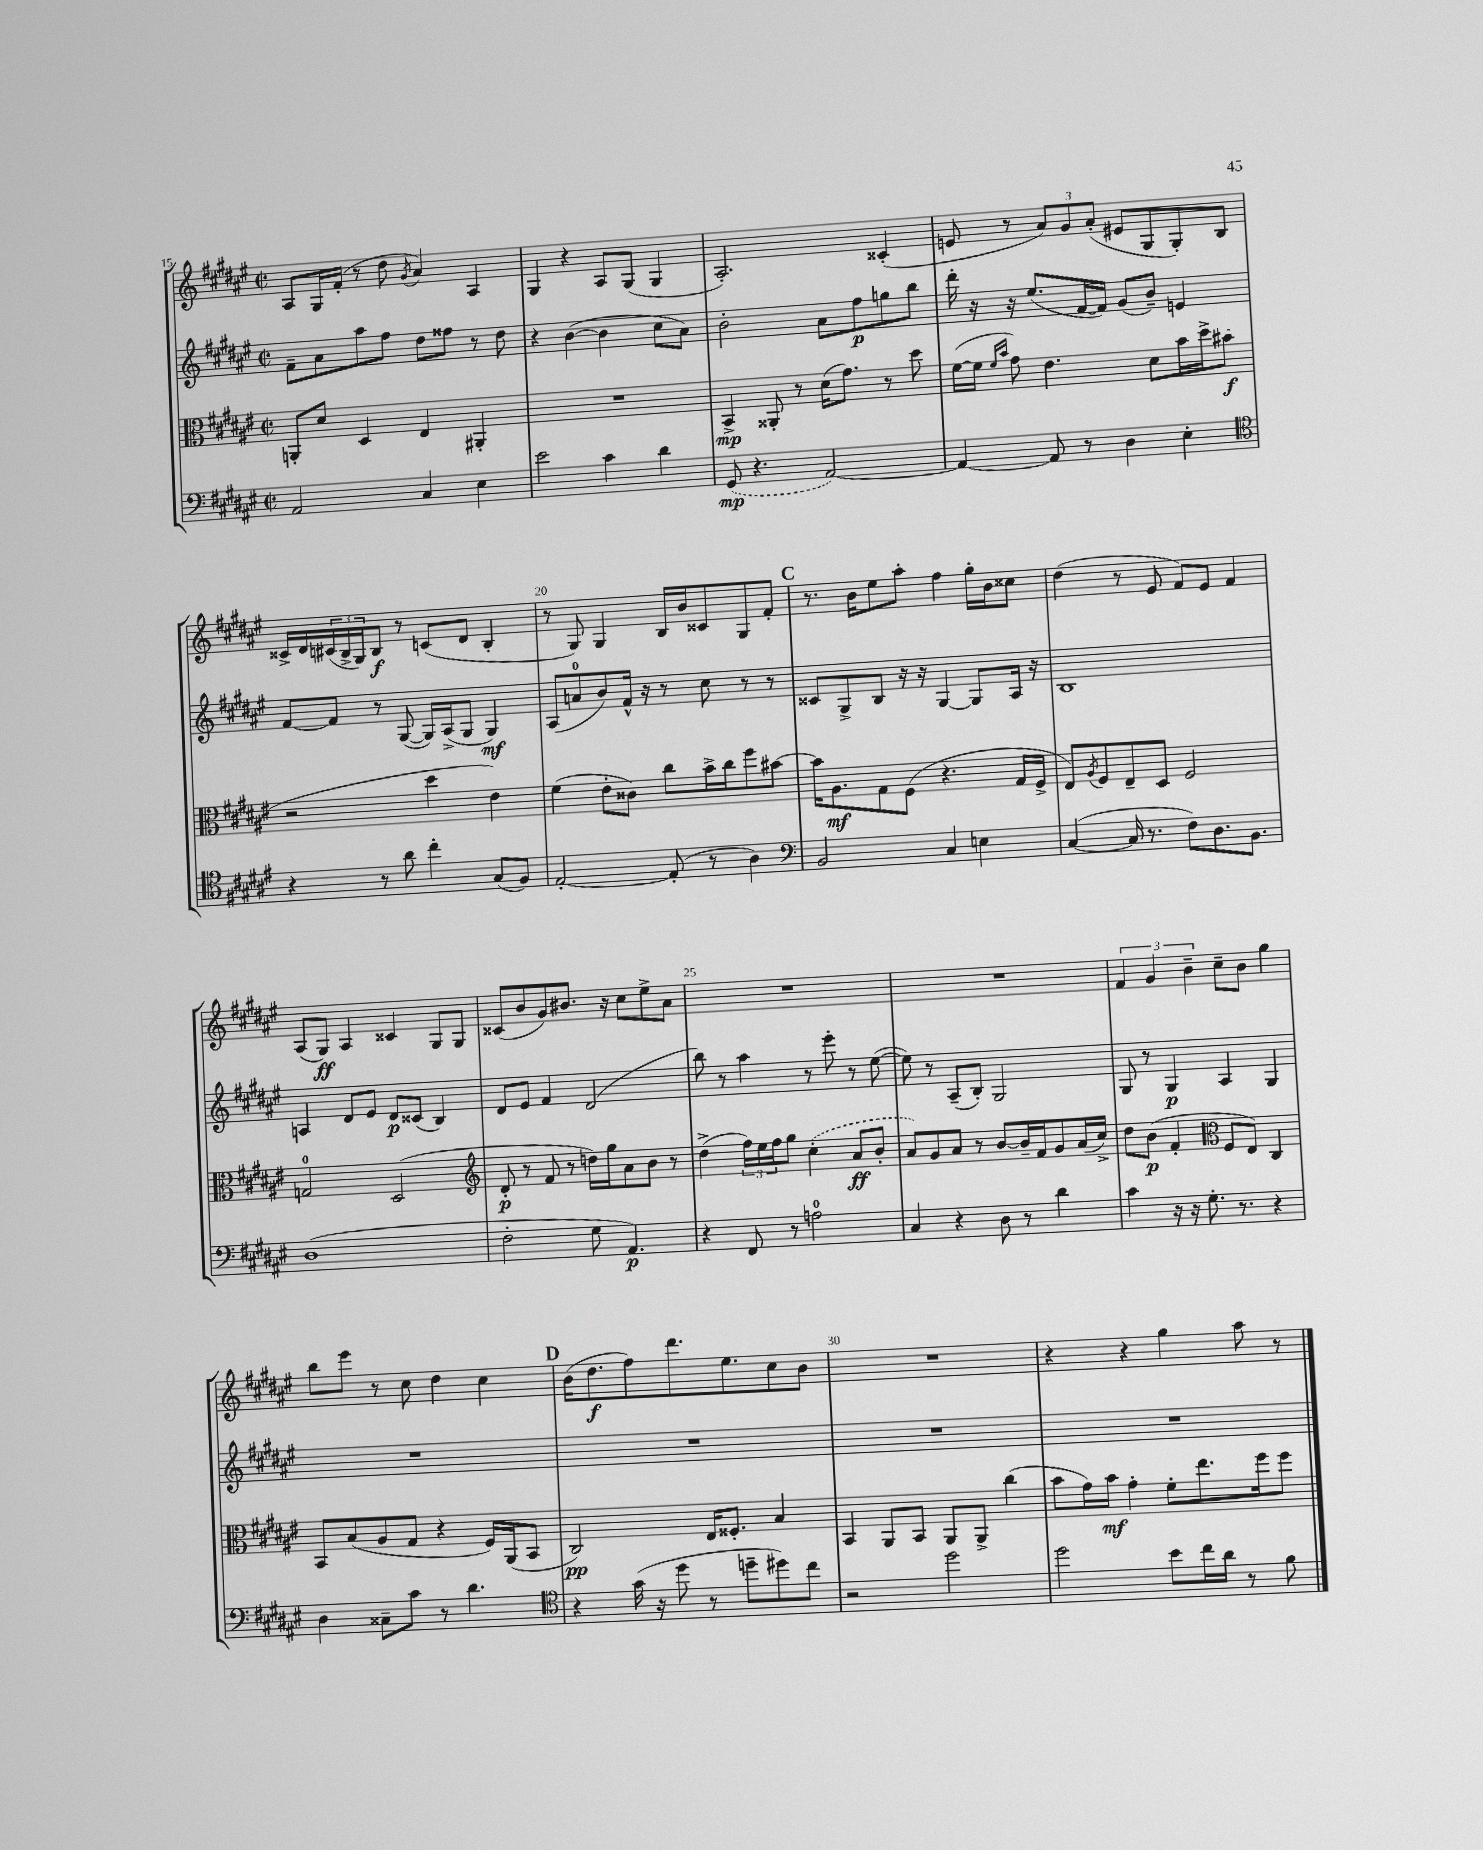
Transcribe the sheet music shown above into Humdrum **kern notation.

**kern	**kern	**kern	**kern
*staff4	*staff3	*staff2	*staff1
*clefF4	*clefC3	*clefG2	*clefG2
*k[f#c#g#d#a#e#]	*k[f#c#g#d#a#e#]	*k[f#c#g#d#a#e#]	*k[f#c#g#d#a#e#]
*M2/2	*M2/2	*M2/2	*M2/2
*met(c|)	*met(c|)	*met(c|)	*met(c|)
2AA#/	8AA'/L	8f#~\L	8A#/L
.	8d#/J	8a#\	16G#/L
.	.	.	(16f#'/JJ
.	4D#/	8aa#\	8r
.	.	8ff#\J	8dd#\
.	.	.	8qg#/
4C#/	4E#/	8dd#\L	4a#/)
.	.	8ff##\J	.
4E#\	4AA#'/	8r	4A#/
.	.	8dd#\	.
=	=	=	=
2e#\	1r	4r	4G#/
.	.	([4b\	4r
4c#\	.	4b\]	8A#/L
.	.	.	(8G#/J
4d#\	.	8cc#\L	4G#/
.	.	8a#\J)	.
=	=	=	=
(8GG#/	4BB^/	2b'\	2.A#'/)
4.r	.	.	.
.	8AA##'/	.	.
.	8r	.	.
[2AA#/)	(16d#\LK	8a#\L	.
.	8.g#\J)	.	.
.	.	8ff#\	.
.	8r	8gg\	(4c##'/
.	8dd#\	8bb\J	.
=	=	=	=
4AA#/_	([16f#\LL	16ddd#'\	8e/
.	16f#\]JJ	16r	.
.	16qqf#/LL	.	.
.	16qqb/JJ	.	.
.	8g#\)	16r	8r
.	.	(8.ee#/L	.
8AA#/]	4.e#\	.	12a#/L)
.	.	.	12g#/
8r	.	[16f#/L	.
.	.	.	(12a#'/J
.	.	16f#/]JJ)	.
4D#\	.	(8g#/L	8e#/L
.	8d#\L	8b~/J)	8G#/
4E#'\	16b\L	4e/	8G#'/)
.	16dd#^\J	.	.
.	(8b#\J	.	8B/J
=	=	=	=
*clefC4	*	*	*
4r	2r	[8f#/L	16c##^/LL
.	.	.	16d#/
.	.	8f#/]J	(24c#/
.	.	.	24B^/
.	.	.	24G#/J)
8r	.	8r	8B/J
8a#\	.	([8G#/	8r
4cc#'\	4dd#\	16G#/]LL)	(8c/L
.	.	(16A#^/J	.
.	.	8G#/J	8d#/J
(8G#/L	4e#\)	4G#/)	4B'/
8F#/J)	.	.	.
=	=	=	=
[2E#'/	(4f#\	(8A#/L	8r
.	.	8a/	8G#/)
.	8e#'\L	8b/)	4G#/
.	8c##\J)	16f#^^/Jk	.
.	.	16r	.
(8E#'/]	8cc#\L	8r	16B/LL
.	.	.	16b/J
8r	16b^\L	8cc#\	8c##/
.	16cc#\J	.	.
4A#\)	8ff#\	8r	8G#/
.	[8b#\J	8r	8f#'/J
=	=	=	=
*clefF4	*	*	*
2BB/	16b#\]LK	8c##/L	8.r
.	8.A#\	.	.
.	.	8G#^/	.
.	.	.	16b\LK
.	8G#\	8B/J	8ee#\
.	(8F#\J	16r	8aa#'\J
.	.	16r	.
4C#/	4.r	[4G#/	4ff#\
4E\	.	8G#/]L	16gg#'\LL
.	.	.	16b\J
.	16G#/LL	16A#/Jk	8cc##\J
.	16F#^/JJ	16r	.
=	=	=	=
([4C#/	8E#/L)	1B	(4dd#\
.	8qA#/	.	.
.	8F#/	.	.
16C#/]	8E#~/	.	8r
8.r	.	.	.
.	8D#/J	.	8e#/
8F#\L)	2F#/	.	8f#/L)
8.D#\	.	.	8e#/J
.	.	.	4f#/
8.BB\J	.	.	.
=	=	=	=
(1D#	2G/	4A/	(8A#/L
.	.	.	8G#/J)
.	.	8d#/L	4A#/
.	.	8e#/J	.
.	(2D#/	8d#/L	4c##/
.	.	(8c##/J	.
.	.	4B/)	8G#/L
.	.	.	8G#/J
=	=	=	=
*	*clefG2	*	*
2F#'\	8d#'/	8d#/L	(8c##/L
.	8r	8e#/J	8b/
.	8f#/	4f#/	8g#/)
.	8r	.	8.b#/J
8G#\	16dd\LL)	(2d#/	.
.	16gg#\J	.	16r
4.AA#/)	8a#\	.	8cc#\L
.	8b\J	.	8ee#^\
.	8r	.	8a#\J
=	=	=	=
4r	(4dd#^\	8bb\)	1r
.	.	8r	.
8FF#/	24ff#\LL)	4aa#\	.
.	24ee#\	.	.
.	24ff#\J	.	.
8r	8gg#\J	.	.
2A\	(4cc#'\	8r	.
.	.	8eee#'\	.
.	8a#/L	8r	.
.	8b'/J	([8ee#\	.
=	=	=	=
4C#/	8a#/L)	8ee#\])	1r
.	8g#/	8r	.
4r	8a#/J	(8A#~/L	.
.	8r	8B'/J)	.
8D#\	[8b/L	2G#/	.
8r	16b~/]L	.	.
.	16f#/J	.	.
4d#\	8g#/	.	.
.	(16a#/L	.	.
.	16cc#^/JJ)	.	.
=	=	=	=
4c#\	8dd#\L	8G#/	6f#/
.	(8b\J	8r	.
.	.	.	6g#/
16r	4f#'/	4G#/	.
16r	.	.	.
.	.	.	6b~\
8.G#'\	.	.	.
*	*clefC3	*	*
.	8F#/L	4A#/	8cc#~\L
8.r	.	.	.
.	8E#/J)	.	8b\J
4r	4C#/	4G#/	4gg#\
=	=	=	=
4D#\	8BB/L	1r	8bb\L
.	(8B/	.	8eee#\J
8C##~\L	8A#/	.	8r
8c#\J	8G#/J	.	8cc#\
8r	4r	.	4dd#\
4.d#\	.	.	.
.	16F#/LL)	.	4cc#\
.	(16AA#/J	.	.
.	8BB/J	.	.
=	=	=	=
*clefC4	*	*	*
4r	2C#/)	1r	(16b\LK
.	.	.	8.dd#\
(16g#\	.	.	8ff#\)
16r	.	.	.
8dd#\	.	.	8.ddd#\
8r	16E#/LK	.	.
.	8.F##'/J	.	8.ee#\
8dd~\L	.	.	.
8dd#\)	4B/	.	8cc#\
8cc#\J	.	.	8b\J
=	=	=	=
2r	4BB/	1r	1r
.	8AA#/L	.	.
.	8BB/J	.	.
2dd#\	8AA#/L	.	.
.	8AA#^/J	.	.
.	(4cc#\	.	.
=	=	=	=
2dd#\	8b\L	1r	4r
.	16g#\L)	.	.
.	16b\JJ	.	.
.	4g#'\	.	4r
8b\L	8f#'\L	.	4gg#\
16cc#\L	8.ee#\	.	.
16a#\JJ	.	.	.
8r	.	.	8aa#\
.	16ff#\k	.	.
8f#\	8ff#\J	.	8r
==	==	==	==
*-	*-	*-	*-
